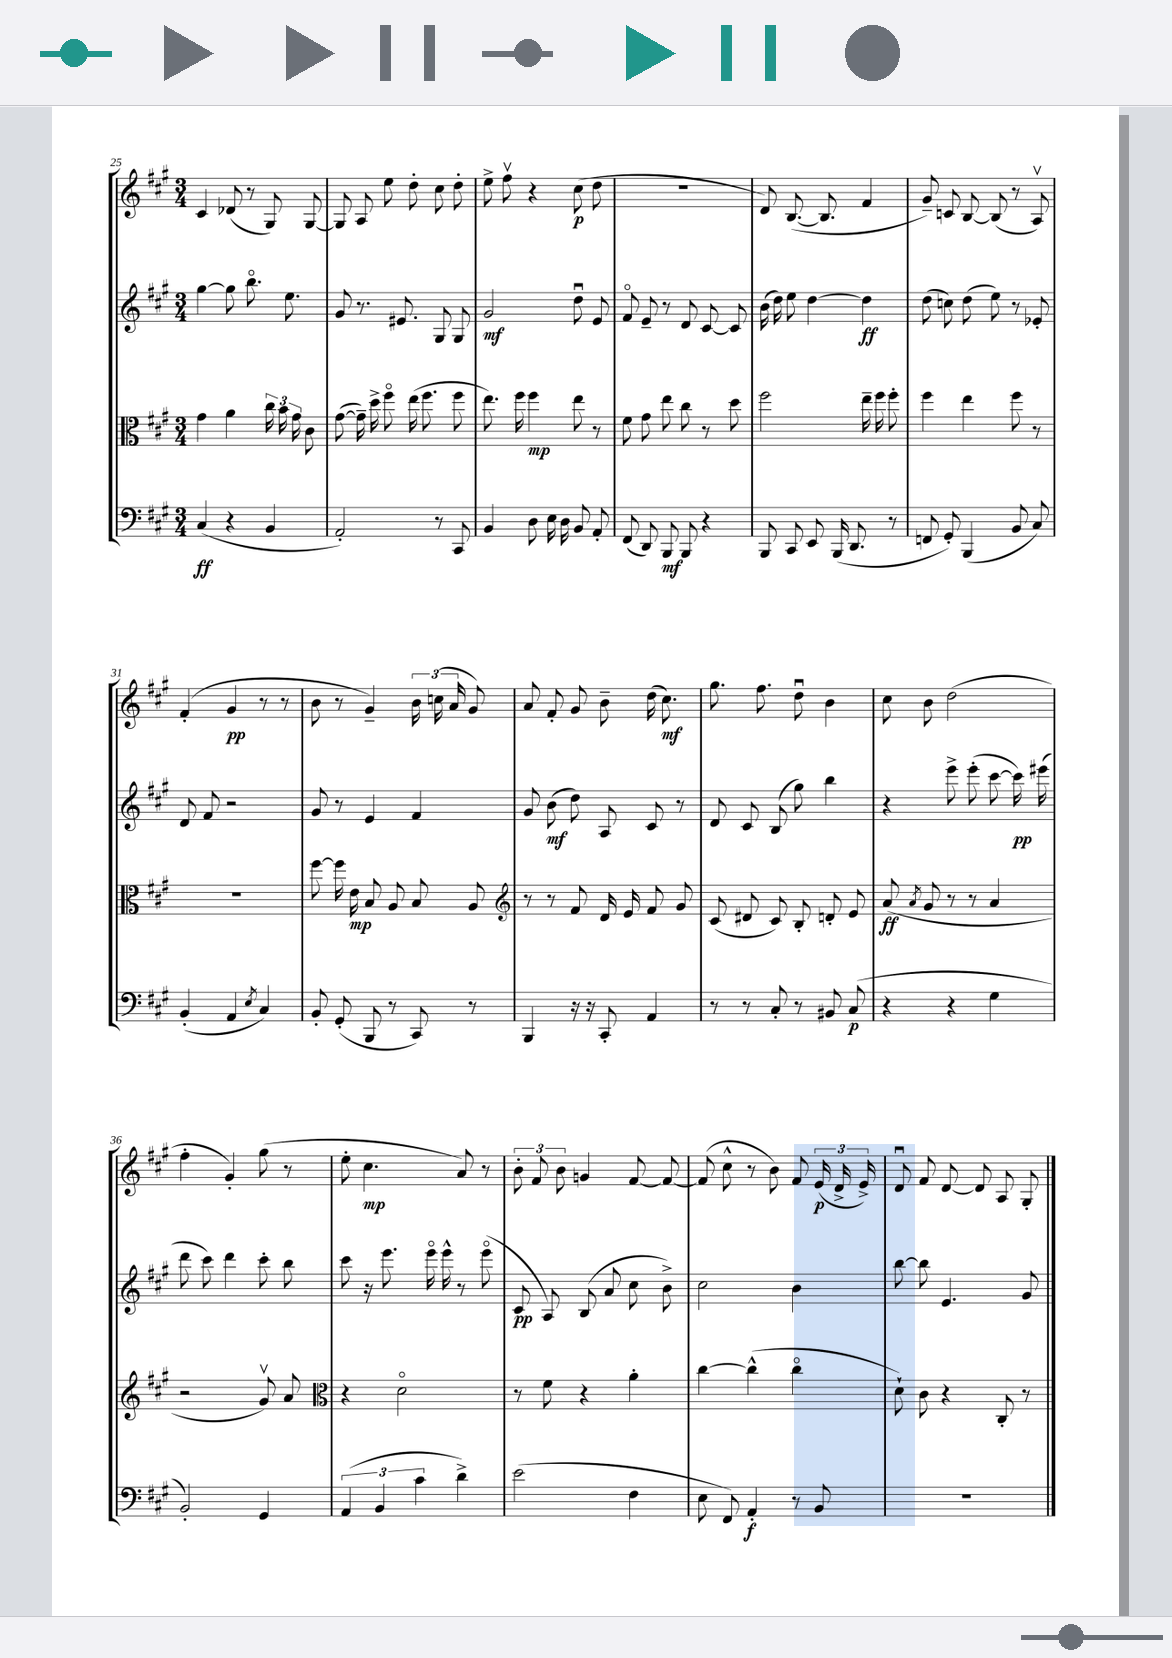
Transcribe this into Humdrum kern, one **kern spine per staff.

**kern	**kern	**kern	**kern
*staff4	*staff3	*staff2	*staff1
*clefF4	*clefC3	*clefG2	*clefG2
*k[f#c#g#]	*k[f#c#g#]	*k[f#c#g#]	*k[f#c#g#]
*M3/4	*M3/4	*M3/4	*M3/4
(4C#	4g#	[4gg#	4c#
4r	4a	8gg#]	(8d-
.	.	8.bbo	8r
4BB	24cc#	.	8G#)
.	24b	.	.
.	.	8.ee	.
.	24g#	.	.
.	8c#	.	[8G#
=	=	=	=
2AA')	([8g#	8g#	8G#]
.	16g#~])	8.r	8A
.	16dd^	.	.
.	8ff#o	.	8ee
.	.	8.e#	.
.	(16ee	.	8dd'
.	8.ff#	.	.
8r	.	8G#	8cc#
8CC#	8ff#	8G#	8dd'
=	=	=	=
4BB	8.ee)	2g#	8ee^
.	.	.	8ff#v
.	16ff#	.	.
8D	4ff#	.	4r
16E	.	.	.
16D	.	.	.
8BB	8ee	8ddu	(8cc#
8AA'	8r	8e	8dd
=	=	=	=
(8FF#	8f#	8f#o	2.r
8DD)	8g#	8e~	.
8BBB	8ee	8r	.
8BBB	8cc#	8d	.
4r	8r	[8c#	.
.	8dd	8c#]	.
=	=	=	=
8BBB	2ff#	(16b	8d)
.	.	16dd)	.
8CC#	.	8ee	([8.B
8EE	.	[4dd	.
.	.	.	8.B]
(16BBB	.	.	.
8.DD	.	.	.
.	16ee~	4dd]	4f#
.	16ff#	.	.
8r	8ff#'	.	.
=	=	=	=
8FF	4ff#	(8dd	8g#~)
8GG#')	.	8cc)	8c
(4BBB	4ee	(8dd	[8B
.	.	8ee)	(8B]
8BB	8ff#	8r	8r
8C#)	8r	8e-'	8Av)
=	=	=	=
(4BB'	2.r	8d	(4f#'
.	.	8f#	.
4AA	.	2r	4g#
8qE	.	.	.
4C#)	.	.	8r
.	.	.	8r
=	=	=	=
8BB'	[8ff#	8g#	8b
(8GG#'	16ff#]	8r	8r
.	16e	.	.
8BBB	8B	4e	4g#~)
8r	8A	.	.
8CC#)	8B	4f#	24b
.	.	.	(24cc
.	.	.	24a
8r	8A	.	8g#)
=	=	=	=
*	*clefG2	*	*
4BBB	8r	8g#	8a
.	8r	(8b	8f#'
16r	8f#	8dd)	8g#
16r	.	.	.
8CC#'	16d	8A	8b~
.	16e	.	.
4AA	8f#	8c#	(16dd
.	.	.	8.cc#)
.	8g#	8r	.
=	=	=	=
8r	(8c#	8d	8.gg#
8r	8d#	8c#	.
.	.	.	8.ff#
8C#'	8c#)	(8B	.
8r	8B'	8gg#)	8ddu
8BB#	8d'	4bb	4b
(8C#	8e	.	.
=	=	=	=
4r	(8a	4r	8cc#
.	8qa	.	.
.	8g#	.	8b
4r	8r	8eee^	(2dd
.	8r	(8eee'	.
4G#	4a	[8ccc#	.
.	.	16ccc#])	.
.	.	(16eee#	.
=	=	=	=
2BB')	2r	8ddd	4ff#'
.	.	8ccc#)	.
.	.	4ddd	4g#')
4GG#	8g#v)	8ccc#'	(8gg#
.	8a	8bb	8r
=	=	=	=
*	*clefC3	*	*
(6AA	4r	8ccc#	8ee'
.	.	16r	4.cc#
6BB	.	.	.
.	.	8.eee	.
.	2do	.	.
6c#	.	.	.
.	.	16eeeo	.
.	.	16eee^^	.
4d^)	.	8r	8a)
.	.	(8eeeo	8r
=	=	=	=
(2e	8r	8c#	12b'
.	.	.	12f#
.	8f#	8A)	.
.	.	.	12b
.	4r	(8B	4g
.	.	8a	.
4F#	4a'	8cc#	[8f#
.	.	8b^)	8f#_
=	=	=	=
8E	[4cc#	2cc#	(8f#]
8FF#)	.	.	8cc#^^
4AA'	(4cc#^^]	.	8r
.	.	.	8b)
8r	4cc#o	4b	8f#
8BB	.	.	(24e
.	.	.	24d^
.	.	.	24e^)
=	=	=	=
2.r	8d`)	[8bb	8du
.	8c#	8bb]	8f#
.	4r	4.e	[8d
.	.	.	8d]
.	8C#'	.	8A
.	8r	8g#	8G#'
==	==	==	==
*-	*-	*-	*-
